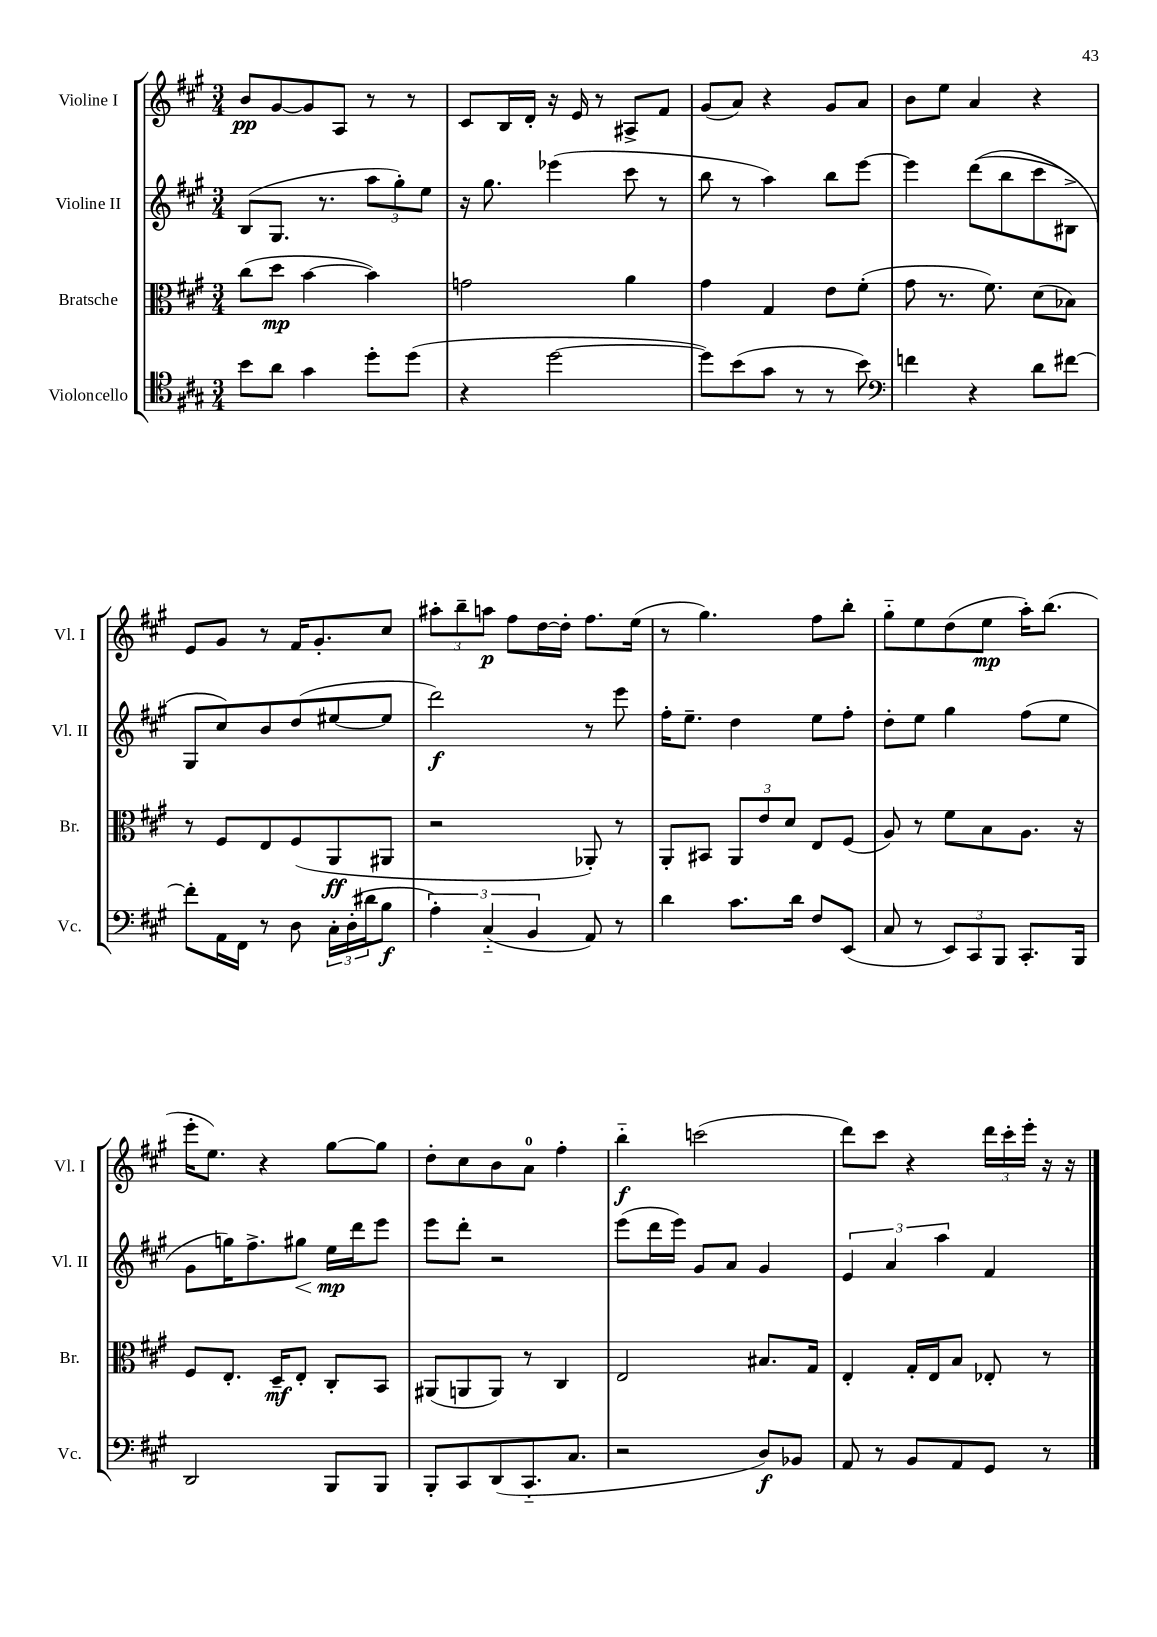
<<
\new StaffGroup <<
\new Staff = "s0" \with { instrumentName = "Violine I" shortInstrumentName = "Vl. I" } {
    \clef treble \key a \major \numericTimeSignature \time 3/4
    b'8\pp gis'8~ gis'8 a8 r8 r8 |
    cis'8 b16 d'16-. r16 e'16 r8 ais8-> fis'8 |
    gis'8( a'8) r4 gis'8 a'8 |
    b'8 e''8 a'4 r4 |
    e'8 gis'8 r8 fis'16 gis'8.-. cis''8 |
    \tuplet 3/2 { ais''8-. b''8-- a''8\p } fis''8 d''16~ d''16-. fis''8. e''16( |
    r8 gis''4.) fis''8 b''8-. |
    gis''8-_ e''8 d''8( e''8\mp a''16-.) b''8.( |
    e'''16-. e''8.) r4 gis''8~ gis''8 |
    d''8-. cis''8 b'8 a'8-0 fis''4-. |
    b''4-_\f c'''2( |
    d'''8) cis'''8 r4 \tuplet 3/2 { d'''16 cis'''16-. e'''16-. } r16 r16 \bar "|." |
}
\new Staff = "s1" \with { instrumentName = "Violine II" shortInstrumentName = "Vl. II" } {
    \clef treble \key a \major \numericTimeSignature \time 3/4
    b8( gis8. r8. \tuplet 3/2 { a''8 gis''8-.) e''8 } |
    r16 gis''8. ees'''4( cis'''8 r8 |
    b''8 r8 a''4) b''8 e'''8~ |
    e'''4 d'''8(\( b''8 cis'''8 bis8->) |
    gis8 cis''8\) b'8 d''8( eis''8~ eis''8 |
    d'''2\f) r8 e'''8 |
    fis''16-. e''8.-- d''4 e''8 fis''8-. |
    d''8-. e''8 gis''4 fis''8( e''8 |
    gis'8 g''16) fis''8.-> gis''8\< e''16\mp\! d'''16 e'''8 |
    e'''8 d'''8-. r2 |
    e'''8( d'''16 e'''16) gis'8 a'8 gis'4 |
    \tuplet 3/2 { e'4 a'4 a''4 } fis'4 \bar "|." |
}
\new Staff = "s2" \with { instrumentName = "Bratsche" shortInstrumentName = "Br." } {
    \clef alto \key a \major \numericTimeSignature \time 3/4
    cis''8( d''8\mp b'4~ b'4) |
    g'2 a'4 |
    gis'4 gis4 e'8 fis'8-.( |
    gis'8 r8. fis'8.) d'8( bes8) |
    r8 fis8 e8 fis8( a,8\ff ais,8 |
    r2 aes,8-.) r8 |
    a,8-. bis,8 \tuplet 3/2 { a,8 e'8 d'8 } e8 fis8( |
    a8) r8 fis'8 b8 a8. r16 |
    fis8 e8.-. d16--\mf e8-. cis8-. b,8 |
    ais,8( a,8 a,8) r8 cis4 |
    e2 bis8. gis16 |
    e4-. gis16-. e16 b8 ees8-. r8 \bar "|." |
}
\new Staff = "s3" \with { instrumentName = "Violoncello" shortInstrumentName = "Vc." } {
    \clef tenor \key a \major \numericTimeSignature \time 3/4
    b'8 a'8 gis'4 d''8-. d''8( |
    r4 d''2~ |
    d''8) b'8( gis'8 r8 r8 b'8) |
    \clef bass f'4 r4 d'8 fis'8~ |
    fis'8-. a,16 fis,16 r8 d8 \tuplet 3/2 { cis16-. d16-.( dis'16 } b8\f |
    \tuplet 3/2 { a4-.) cis4-_( b,4 } a,8) r8 |
    d'4 cis'8. d'16 fis8 e,8( |
    cis8 r8 \tuplet 3/2 { e,8) cis,8 b,,8 } cis,8.-. b,,16 |
    d,2 b,,8 b,,8 |
    b,,8-. cis,8 d,8( cis,8.-_ cis8. |
    r2 d8\f) bes,8 |
    a,8 r8 b,8 a,8 gis,8 r8 \bar "|." |
}
>>
>>
\layout { \context { \Score \remove "Bar_number_engraver" } }
